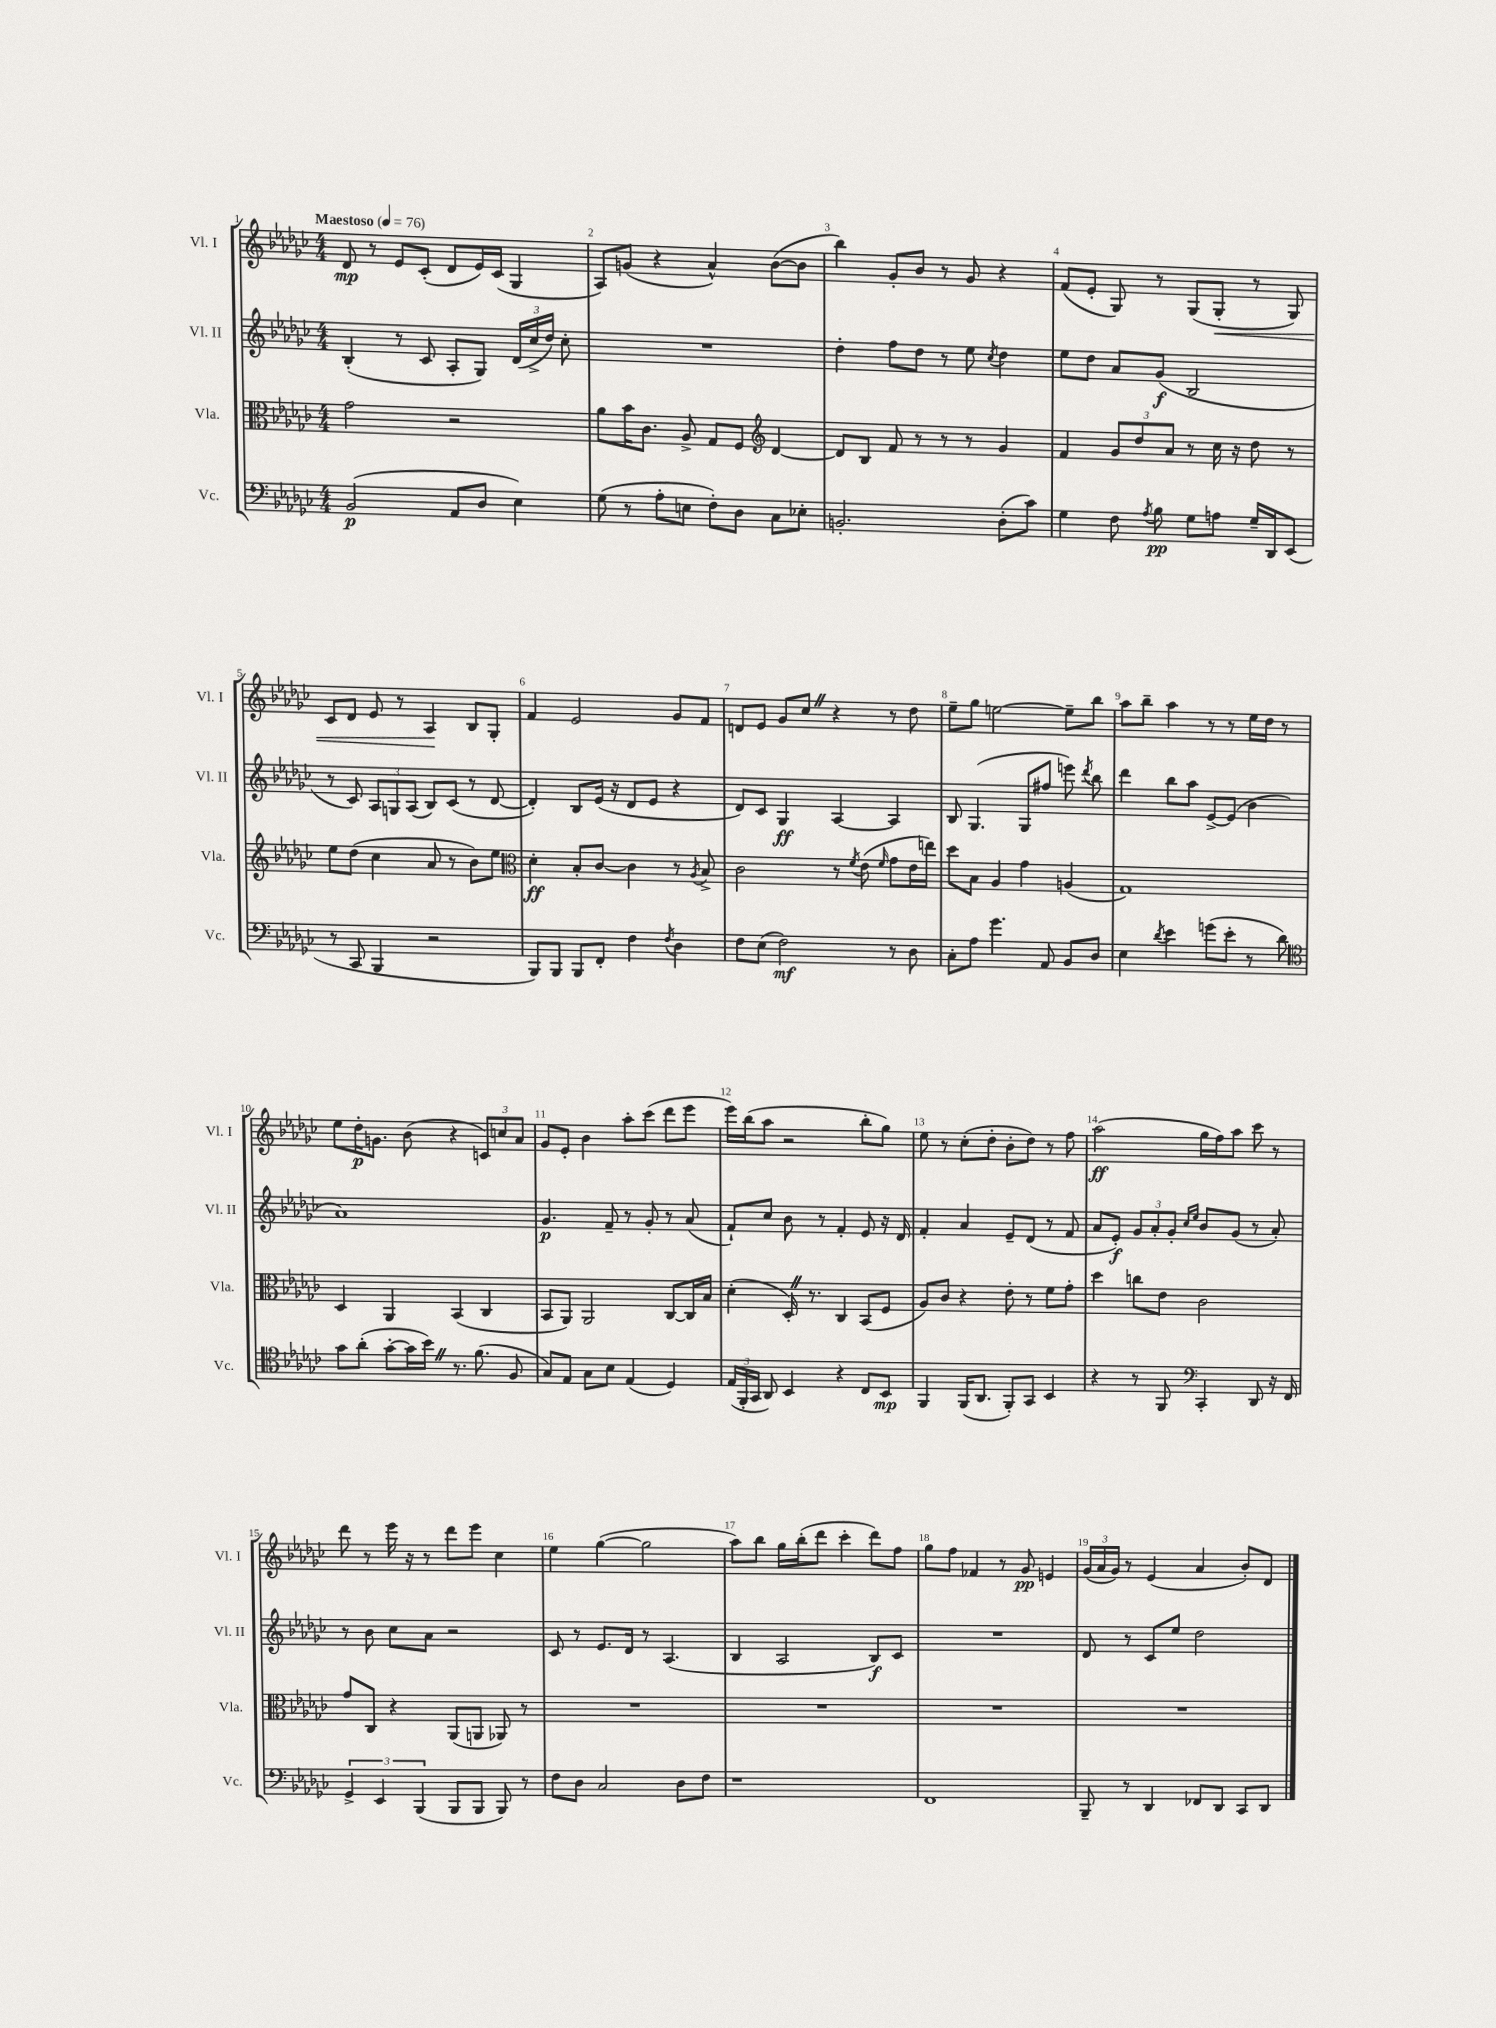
<<
\new StaffGroup <<
\new Staff = "s0" \with { instrumentName = "Vl. I" shortInstrumentName = "Vl. I" } {
    \clef treble \key ges \major \numericTimeSignature \time 4/4 \tempo "Maestoso" 4 = 76
    \autoBeamOff des'8\mp r8 ees'8[ ces'8]-.( des'8[ ees'16) ces'16]( ges4 |
    aes8[) g'8]( r4 aes'4-^) bes'8[~( bes'8] |
    bes''4) ges'8[-. bes'8] r8 ges'8 r4 |
    f'8[( ees'8]-. ges8) r8 ges8[( ges8]-.\< r8 ges8) |
    ces'8[ des'8] ees'8 r8 aes4\! bes8[ ges8]-. |
    f'4 ees'2 ges'8[ f'8] |
    d'8[ ees'8] ges'8[ ces''8] \once \override BreathingSign.text = \markup { \musicglyph "scripts.caesura.straight" } \breathe r4 r8 des''8 |
    ees''8[-- ges''8] e''2~ e''8[-- bes''8] |
    aes''8[ bes''8]-- aes''4 r8 r8 ees''16[ des''16] r8 |
    ees''8[ des''16-.\p g'8.] bes'8( r4 \tuplet 3/2 { c'8[) c''8 aes'8] } |
    ges'8[ ees'8]-. bes'4 aes''8[-. ces'''8]( des'''8[ ees'''8] |
    ees'''16[) bes''16( aes''8] r2 bes''8[-. ges''8]) |
    ees''8 r8 ces''8[-.( des''8]-. bes'8[-. des''8]) r8 f''8 |
    aes''2\ff( ges''16[ f''16) aes''8] ces'''8 r8 |
    des'''8 r8 ees'''16 r16 r8 des'''8[ ees'''8] ces''4 |
    ees''4 ges''4~( ges''2 |
    aes''8[) bes''8] ges''16[ bes''16-.( des'''8] ces'''4-. des'''8[) f''8] |
    ges''8[ f''8] fes'4 r8 ges'8\pp e'4 |
    \tuplet 3/2 { ges'16[( aes'16 ges'16]) } r8 ees'4( aes'4 bes'8[-.) des'8] \bar "|." |
}
\new Staff = "s1" \with { instrumentName = "Vl. II" shortInstrumentName = "Vl. II" } {
    \clef treble \key ges \major \numericTimeSignature \time 4/4
    \autoBeamOff bes4-.( r8 ces'8 aes8[-. ges8]) \tuplet 3/2 { des'16[( ces''16-> des''16]) } ces''8-. |
    R1 |
    des''4-. f''8[ des''8] r8 ees''8 \acciaccatura { ces''8 } des''4 |
    ees''8[ des''8] aes'8[ ges'8]\f( bes2 |
    r8 ces'8) \tuplet 3/2 { aes8[ g8 aes8]( } bes8[) ces'8]( r8 des'8~ |
    des'4-.) bes8[ ees'16]( r16 des'8[ ees'8] r4 |
    des'8[) ces'8] ges4\ff aes4~ aes4 |
    bes8 ges4.( ges8[ fis''8] e'''8) \acciaccatura { des'''8 } bes''8 |
    des'''4 bes''8[ aes''8] ees'8[~-> ees'8]( bes'4 |
    aes'1) |
    ges'4.\p f'8-- r8 ges'8-. r8 aes'8( |
    f'8[-!) ces''8] bes'8 r8 f'4-. ees'8 r16 des'16 |
    f'4-. aes'4 ees'8[-- des'8]( r8 f'8 |
    aes'8[ ees'8]-.\f) \tuplet 3/2 { ges'8[ aes'8-. ges'8]-. } \grace { ces''16[ ees''16] } bes'8[ ges'8]( r8 aes'8-.) |
    r8 bes'8 ces''8[ aes'8] r2 |
    ces'8 r8 ees'8.[ des'16] r8 aes4.( |
    bes4 aes2 bes8[\f) ces'8] |
    R1 |
    des'8 r8 ces'8[ ees''8] des''2 \bar "|." |
}
\new Staff = "s2" \with { instrumentName = "Vla." shortInstrumentName = "Vla." } {
    \clef alto \key ges \major \numericTimeSignature \time 4/4
    \autoBeamOff ges'2 r2 |
    aes'8[ bes'16 ces'8.] aes8-> ges8[ f8] \clef treble des'4~ |
    des'8[ bes8] f'8 r8 r8 r8 ges'4 |
    f'4 \tuplet 3/2 { ges'8[ des''8 aes'8] } r8 ces''16 r16 des''8 r8 |
    ees''8[ des''8]( ces''4 aes'8 r8 bes'8[) ees''8] |
    \clef alto des'4-.\ff bes8[-. ces'8]~ ces'4 r8 \acciaccatura { aes8 } bes8-> |
    ces'2 r8 \acciaccatura { f'8 } ees'8( \grace { f'16 } ges'8[ ees'16 e''16]) |
    des''8[ bes8] aes4 ges'4 a4( |
    ges1) |
    des4 aes,4 bes,4( ces4 |
    bes,8[ aes,8]) aes,2 ces8[~ ces16 bes16] |
    des'4-.( des16-.) \once \override BreathingSign.text = \markup { \musicglyph "scripts.caesura.straight" } \breathe r8. ces4 bes,8[( f8] |
    aes8[) ces'8] r4 ees'8-. r8 f'8[ ges'8]-. |
    des''4 c''8[ ees'8] ces'2 |
    ges'8[ ces8] r4 aes,8[( a,8] aes,8) r8 |
    R1 |
    R1 |
    R1 |
    R1 \bar "|." |
}
\new Staff = "s3" \with { instrumentName = "Vc." shortInstrumentName = "Vc." } {
    \clef bass \key ges \major \numericTimeSignature \time 4/4
    \autoBeamOff bes,2\p( aes,8[ des8] ees4) |
    ges8( r8 aes8[-. e8] f8[-.) des8] ces8[ ees8]-. |
    b,2.-. des8[-.( ces'8]) |
    ges4 f8 \acciaccatura { aes8 } bes8\pp ges8[ a8] ges16[-- des,16 ees,8]( |
    r8 ces,8 bes,,4 r2 |
    bes,,8[) bes,,8] bes,,8[ f,8]-. f4 \acciaccatura { f8 } des4 |
    f8[ ees8]( f2\mf) r8 des8 |
    ces8[-. aes8] ges'4. aes,8 bes,8[ des8] |
    ees4 \acciaccatura { des'8 } ees'4 g'8[( ees'8]-. r8 des'8) |
    \clef tenor ges'8[ aes'8]-.( ges'8[~-. ges'16 bes'16]) \once \override BreathingSign.text = \markup { \musicglyph "scripts.caesura.straight" } \breathe r8. f'8.( f8 |
    ges8[) ees8] ges8[ bes8] ees4( des4) |
    \tuplet 3/2 { ees16[( f,16-. ges,16] } aes,8) bes,4 r4 ces8[ bes,8]\mp |
    f,4 f,16[( aes,8.] f,8[-.) ges,8] bes,4 |
    r4 r8 f,8 \clef bass ces,4-. des,8 r16 f,16 |
    \tuplet 3/2 { ges,4-> ees,4 bes,,4( } bes,,8[ bes,,8] bes,,8) r8 |
    f8[ des8] ces2 des8[ f8] |
    r1 |
    f,1 |
    bes,,8-- r8 des,4 fes,8[ des,8] ces,8[ des,8] \bar "|." |
}
>>
>>
\layout { \context { \Score \override BarNumber.break-visibility = ##(#f #t #t) barNumberVisibility = #all-bar-numbers-visible } }
